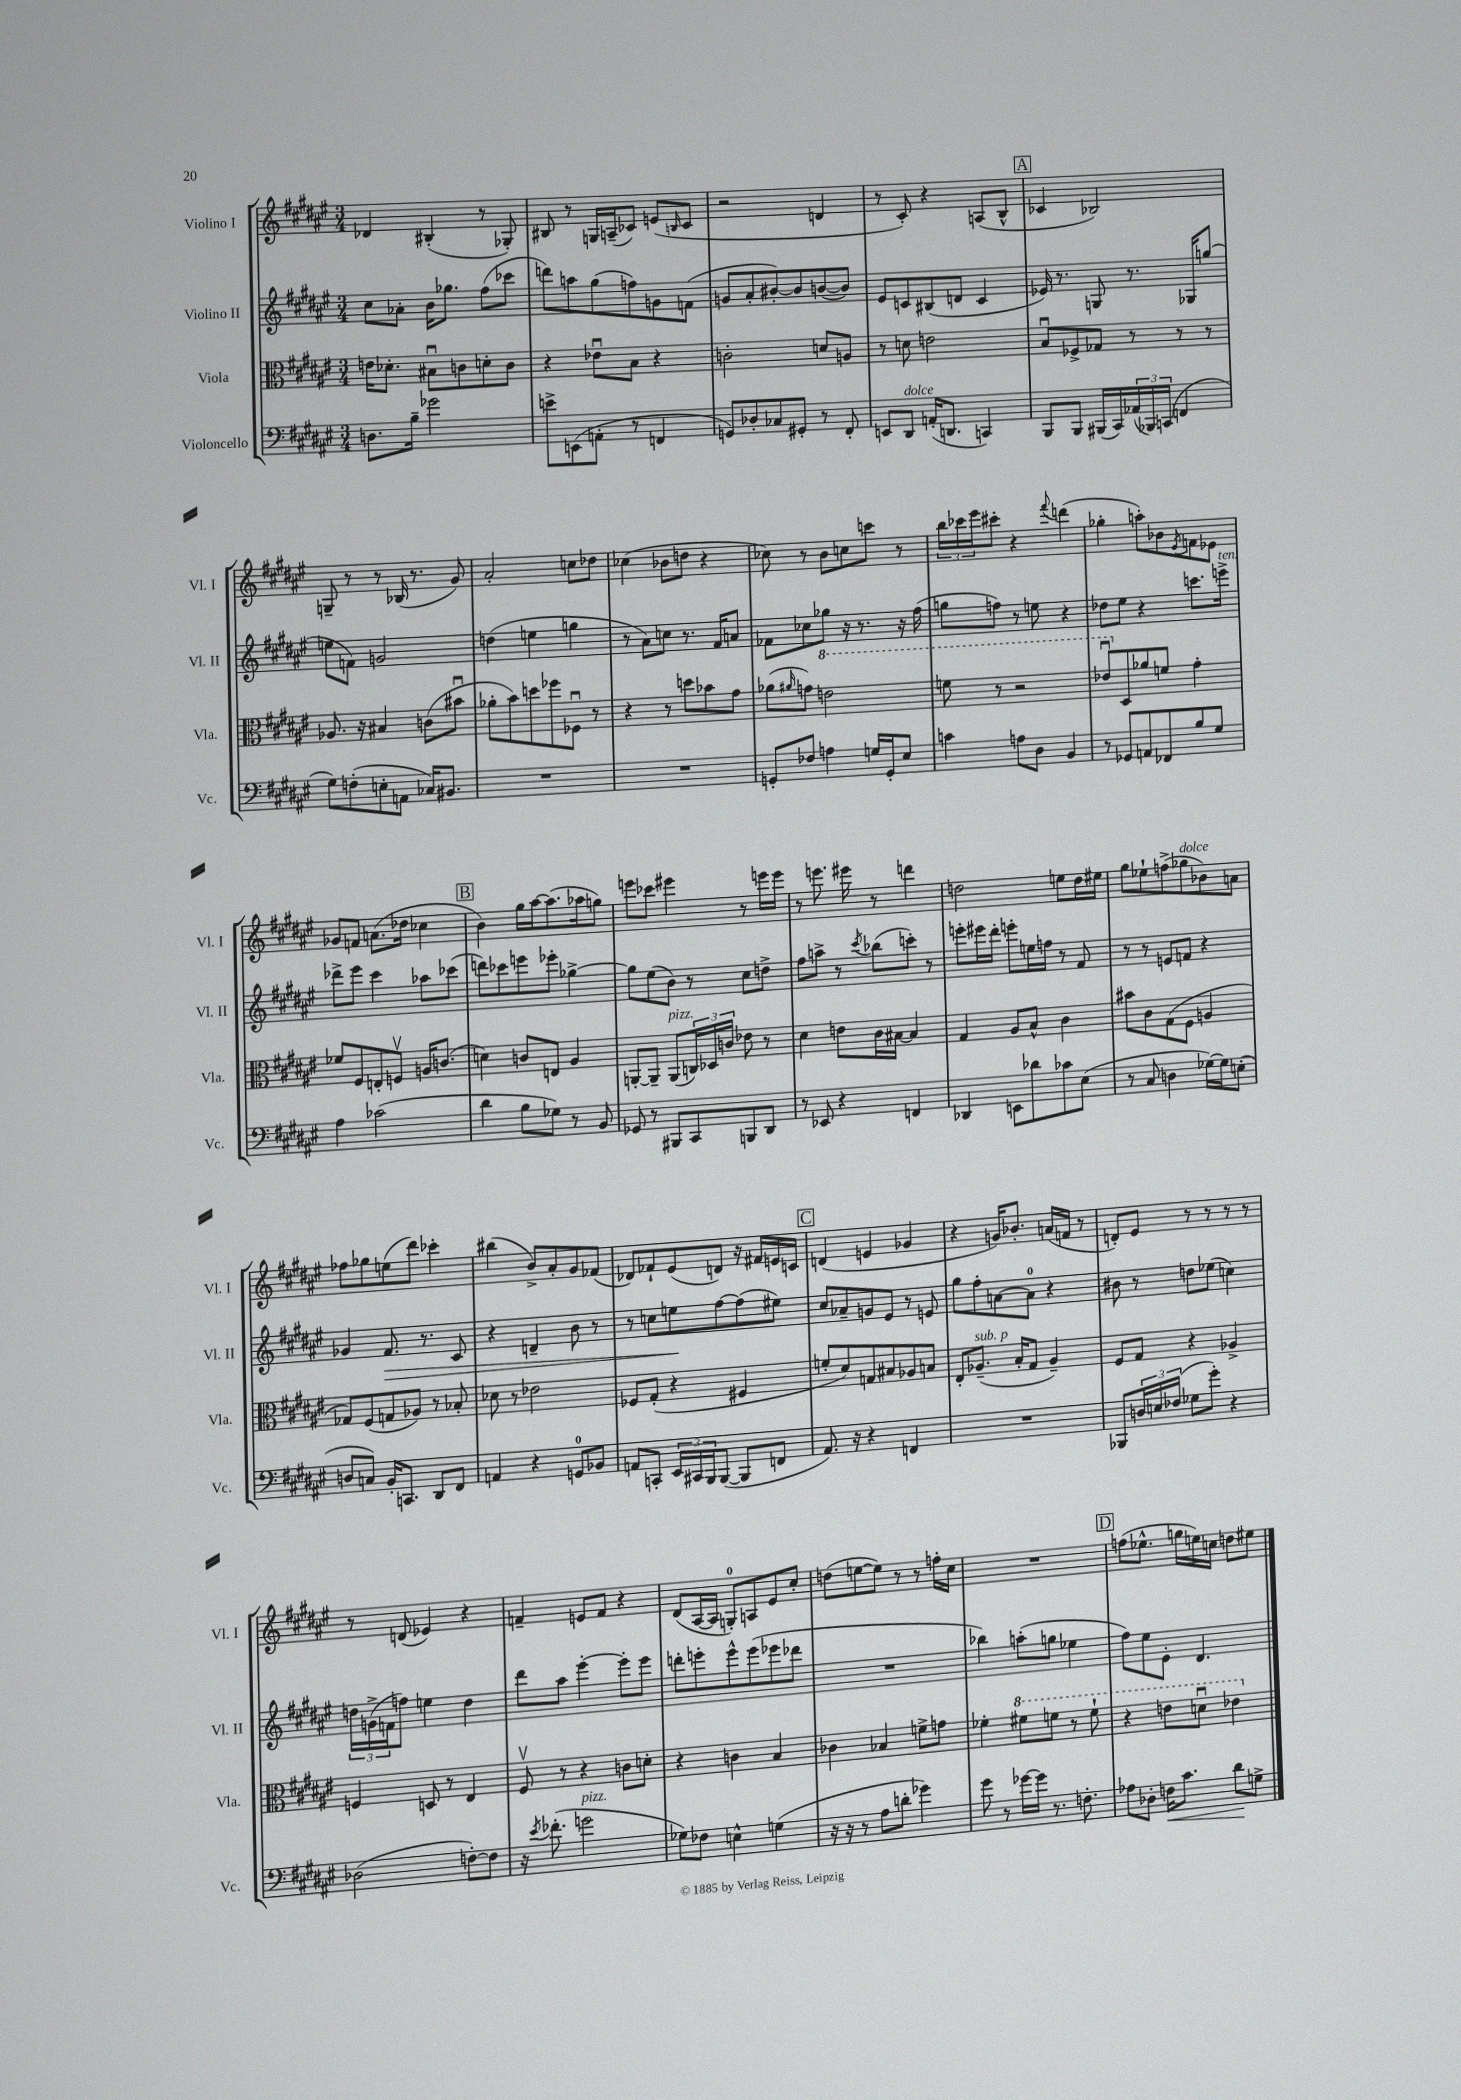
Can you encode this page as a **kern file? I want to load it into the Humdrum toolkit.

**kern	**kern	**kern	**kern
*staff4	*staff3	*staff2	*staff1
*clefF4	*clefC3	*clefG2	*clefG2
*k[f#c#g#d#a#e#]	*k[f#c#g#d#a#e#]	*k[f#c#g#d#a#e#]	*k[f#c#g#d#a#e#]
*M3/4	*M3/4	*M3/4	*M3/4
8.D	16e	8cc#	4d-
.	8.d-'	.	.
.	.	8a-'	.
16B~	.	.	.
2g-	8B#u	16b	(4B#'
.	.	8.gg-	.
.	8c	.	.
.	8d'	(8ff#	8r
.	8c	8ccc-	8G-')
=	=	=	=
8e^	4r	8ddd)	8B#
(8EE	.	8aa	8r
8AA'	8e-u	(8gg#	16G
.	.	.	(16A~
8r	8B	8ff)	8c-)
4FF	4r	8g	(8e
.	.	.	16qqB
.	.	(8f	8c-
=	=	=	=
8GG)	2c'	8g	2r
8D-'	.	8a#'	.
8C-	.	[8b#')	.
8GG#'	.	8b#]	.
8r	8d	([8b	4d
8FF#'	8A	8b])	.
=	=	=	=
8EE	8r	8e#	8r
8DD#	8d	8c	8c#')
(16AA'	2e	(8B#	4r
8.DD	.	.	.
.	.	8d	.
4CC)	.	4c	(8A
.	.	.	8B^^
=	=	=	=
8BBB	8Bu	16e-)	4c-
.	.	8.r	.
8BBB	8F-^	.	.
(16BBB#	8G-	8G	2B-)
16CC#)	.	.	.
(24AA-	8r	8.r	.
24BBB-)	.	.	.
(24CC	.	.	.
4FF	8r	.	.
.	.	16G-	.
.	8r	(8gg	.
=	=	=	=
8G#)	8.A-	8ee	8G~
(8F'	.	8f)	8r
.	16r	.	.
8E'	4B#	2g	8r
8AA	.	.	(16B-
.	.	.	8.r
16C-)	(8c	.	.
8.BB#	.	.	.
.	8b#u	.	8g#)
=	=	=	=
2.r	8a-'	(4dd	2a#'
.	8b)	.	.
.	8dd	4ee	.
.	8ff-	.	.
.	8F-u	4gg	8cc
.	8r	.	8dd-
=	=	=	=
2.r	4r	8r	(4cc-
.	.	8a#)	.
.	8r	8cc	8b-
.	8dd	8.r	8dd
.	8b-	.	4r
.	.	16f#	.
.	8g#	8a	.
=	=	=	=
8GG'	(8a-	8f-	8cc-)
.	16qqa#	.	.
8F-	8g)	8cc-	8r
4A	2ee	8gg-	8b
.	.	16r	8cc
.	.	8.r	.
16G	.	.	8ccc
16GG'	.	.	.
8E#	.	16r	8r
.	.	(16ff#	.
=	=	=	=
4c	8ff	8gg	24bb
.	.	.	24ccc-
.	.	.	24eee#
.	8r	8ff)	8ccc#'
8A	2r	8r	4r
8D#	.	8ee	.
.	.	.	8qqfff#
4BB	.	4r	(4ddd
=	=	=	=
8r	8ee-u	8dd-	4gg-'
8GG-	8D#	8ee#	.
8AA	8a-	4r	8aa')
8FF-	8f	.	8b-
.	.	.	8qe#
8B	4g#'	8.ccc	8f
8G#	.	.	8e-
.	.	16eee^	.
=	=	=	=
4A#	8f-	8ddd-^	8g-
.	8F#	8eee#	8f
(2c-	8E'	4ccc#	(8.a
.	8Fv	.	.
.	.	.	16dd-
.	16A	8aa-	4cc-
.	(8.c	.	.
.	.	(8ccc-	.
=	=	=	=
4d#	4d)	8ddd)	4b)
.	.	8ccc-	.
8B	8c	8eee	16gg#
.	.	.	[16aa#
8G-)	8E	8eee-'	(8.aa#]
8r	4A#	[4gg-^	.
.	.	.	16aa-
8BB	.	.	8gg)
=	=	=	=
8GG-	[8AA'	8gg-]	8eee
8r	8AA~]	(8ee#	8ccc-
8BBB#	(8AA	8b)	4eee#
8CC#	24C)	8r	.
.	24D-	.	.
.	24c	.	.
8BBB	8e-	8cc#	8r
8DD#	8r	8dd^	16eee
.	.	.	16eee
=	=	=	=
8r	4d#	8ff#	8r
8EE-	.	8aa^	8.eee
4r	8e	8r	.
.	.	.	16eee#
.	.	8qccc#	.
.	16c#	(8bb-	8r
.	[16B#	.	.
4FF	4B#]	8ccc')	4ddd
.	.	8r	.
=	=	=	=
4DD-	4G#	8eee'	2dd
.	.	16eee#	.
.	.	16ddd#'	.
8EE	8A#	8eee'	.
8d-	8B^^	16ee	.
.	.	16ff	.
8c-	4c#	8r	8ee
(8E#	.	8f#	16dd
.	.	.	16ee#
=	=	=	=
8r	8b#	8r	8gg#
8C#	8c#	8r	8ee-`
4D	(8G#	8e	(8ff^
.	8F#	8f	8gg-
[16G-)	4A	4r	8b-)
16G-]	.	.	.
(8E'	.	.	8a
=	=	=	=
8D	8G-)	4g-	8ff-
8C)	(8F#	.	8gg-
16BB'	8G	8.f#	(8ee
8.CC	.	.	.
.	8A-)	.	8ddd#)
.	.	8.r	.
8DD#	8r	.	4ccc-'
8FF#	8B-'	8c#	.
=	=	=	=
4AA	8d-	4r	(4bb#
.	8r	.	.
4r	2e-	4d~	8b^)
.	.	.	8a#'
8GG	.	8b	8g#
8BB-	.	8r	(8f-
=	=	=	=
8AA	8F-	8r	8d-)
8CC'	(8G#'	8cc	8f-`
24EE#	4r	8ee	(8e#
24CC#	.	.	.
24BBB	.	.	.
([8BBB	.	[8ff#	8d)
8BBB]	4F#	(8ff#]	16r
.	.	.	16f#
8FF	.	8ee#)	16e
.	.	.	16c
=	=	=	=
8.AA#)	8f'	8cc#	(4d
.	8d#)	8a-~	.
16r	.	.	.
4r	8G	8g	4e
.	8B#	8e#	.
4FF	8A-	8r	4g-
.	8B	8e	.
=	=	=	=
2.r	8E#'	8gg#	4r
.	(8.A-~	8ff#'	.
.	.	[8a	16g)
.	16B'	.	8.b-'
.	8G#	8a]	.
.	4A-~)	4r	(16a
.	.	.	16f
.	.	.	8r
=	=	=	=
8BBB-	8F#	8b#	8d')
24D	8G#	8r	8e#
24E	.	.	.
(24F-	.	.	.
8G-	4r	8dd	8r
8g#')	.	(8ee-	8r
4r	4A-^	4cc)	8r
.	.	.	8r
=	=	=	=
(2D-	4F	24dd	8r
.	.	(24g^	.
.	.	24f	.
.	.	8ff)	(8d
.	8D	4ee	4e-)
.	8r	.	.
[8F')	4E#	4dd	4r
8F]	.	.	.
=	=	=	=
16r	8F#v	8ddd#	4f~
8qe#	.	.	.
(8.f-'	.	.	.
.	8r	8aa#	.
2g	4r	[4eee#'	8e
.	.	.	8f
.	8c	8eee#']	4r
.	8d'	8eee#	.
=	=	=	=
8G-)	4r	8ddd'	(8d#
8F-	.	8eee'	[16A#
.	.	.	16A#]
4E^^	4c	8eee^^	8G')
.	.	(8eee	8A
(4G	4B	8eee-	8e#
.	.	8ddd-	8cc#'
=	=	=	=
16r	4c-	2.r	(8dd
16r	.	.	.
8r	.	.	[8ee
8A#	4B-	.	8ee])
8d'	.	.	8r
4g-)	8f^	.	8r
.	8g	.	16ff'
.	.	.	16cc#
=	=	=	=
8g#	4f-'	4bb-)	2.r
8r	.	.	.
[16g-	8ff#	(8aa'	.
16g-]	.	.	.
8.r	8ff	8gg	.
.	8r	4ee-	.
8.F'	.	.	.
.	8ff`	.	.
=	=	=	=
8A-	4r	8ff#)	(8ff
8D-'	.	8ee#	8.ee-^^
16F	8ee	8e#'	.
8.c#	.	.	16gg
.	8ddu	4.d#	16ee)
.	.	.	16cc
8d#	4ee-	.	8dd
8G^	.	.	8ee#
==	==	==	==
*-	*-	*-	*-
